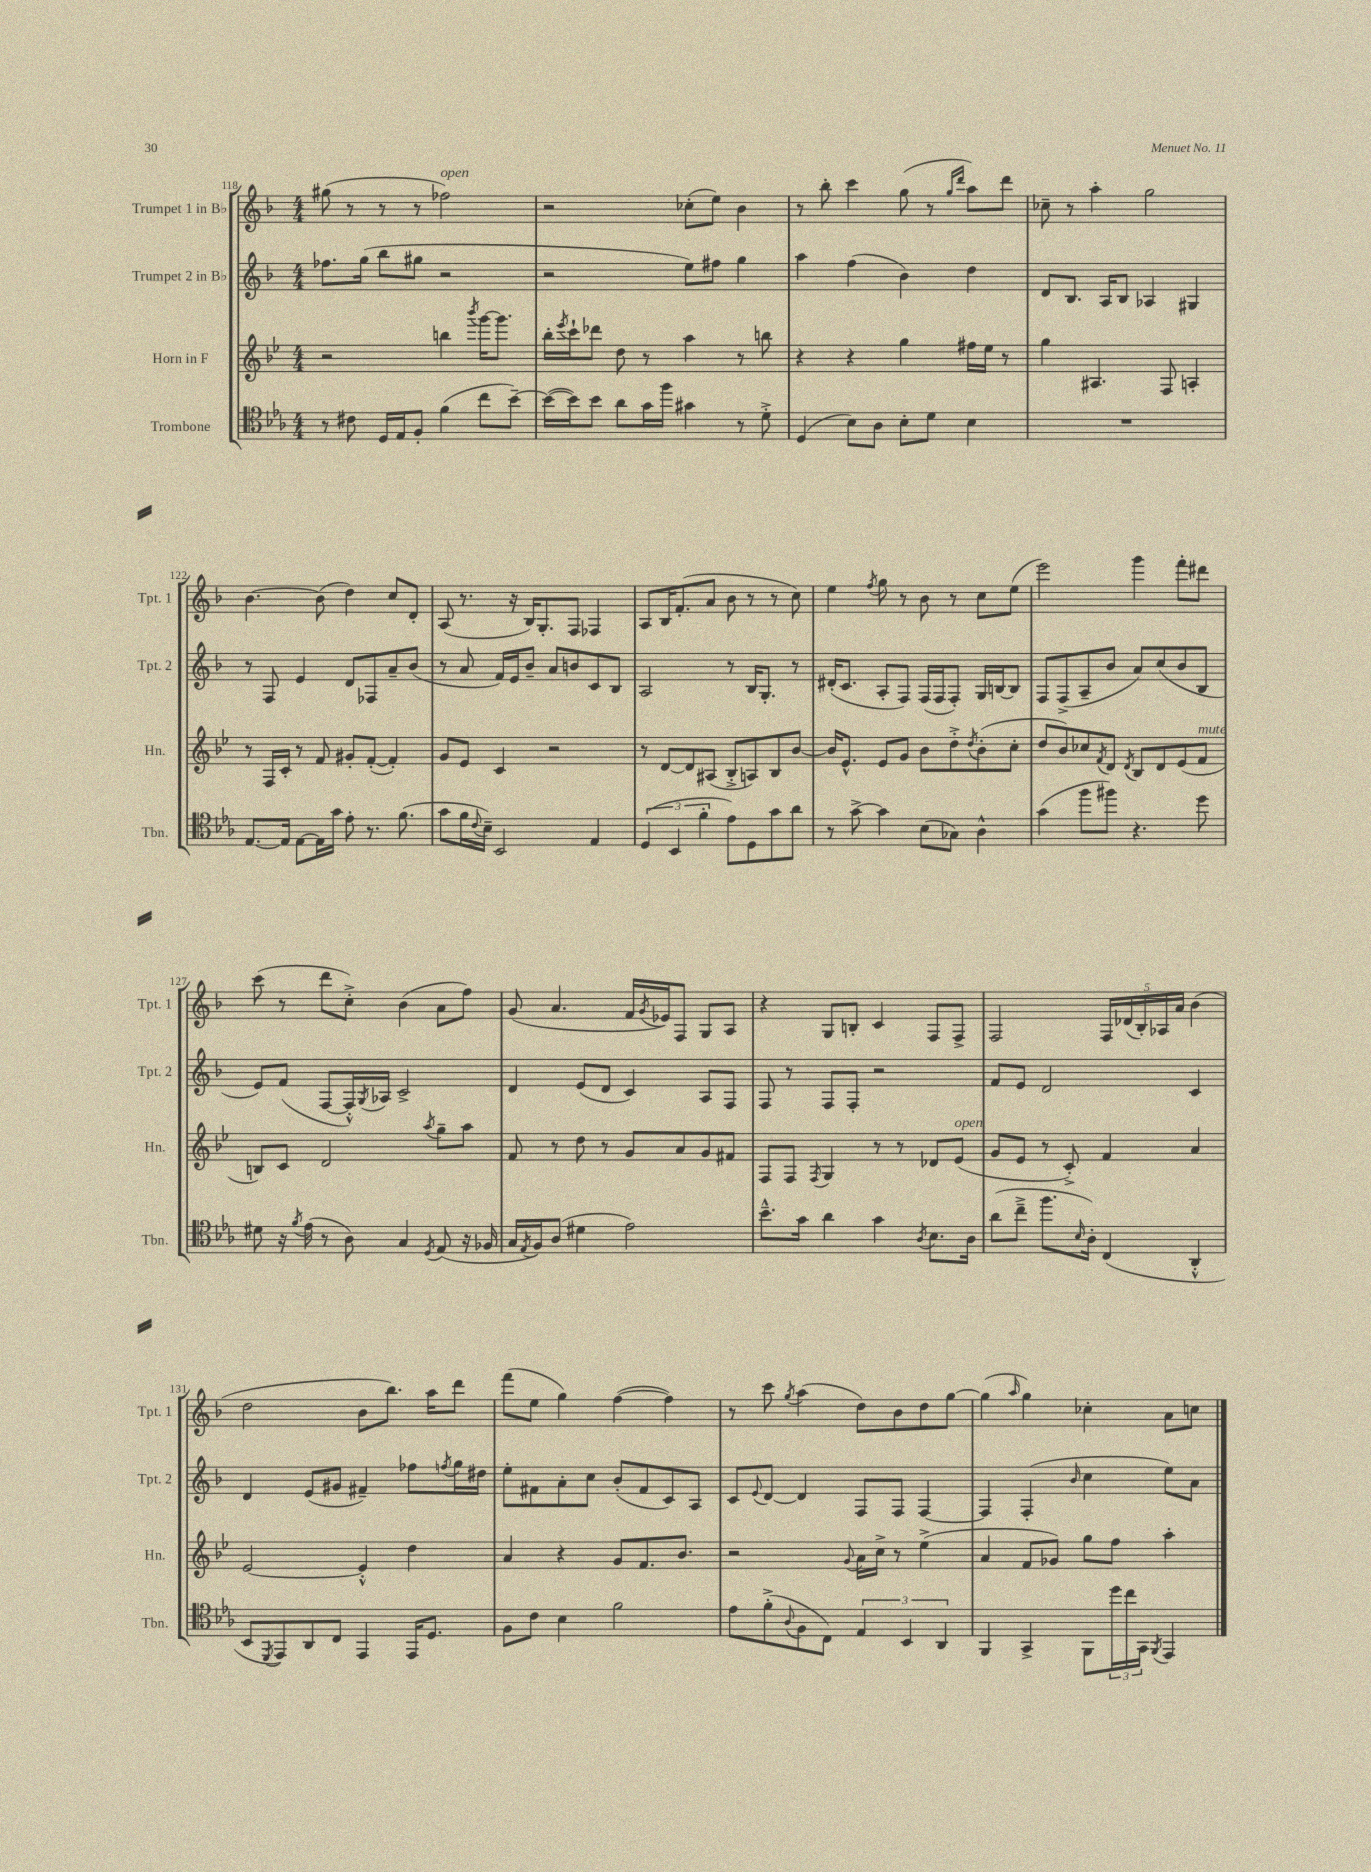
<<
\new StaffGroup <<
\new Staff = "s0" \with { instrumentName = "Trumpet 1 in Bb" shortInstrumentName = "Tpt. 1" } {
    \clef treble \key f \major \numericTimeSignature \time 4/4
    gis''8( r8 r8 r8 fes''2^\markup { \italic "open" }) |
    r2 ces''8-.( e''8) bes'4 |
    r8 bes''8-. c'''4 g''8( r8 \grace { g''16 d'''16 } a''8) d'''8 |
    ces''8-- r8 a''4-. g''2 |
    bes'4.~ bes'8( d''4) c''8 d'8-. |
    a8( r8. r16 bes16) g8.-. f8 fes4 |
    a8 bes16 f'8.-.( a'8 bes'8 r8 r8 c''8) |
    e''4 \acciaccatura { f''8 } g''8 r8 bes'8 r8 c''8 e''8( |
    e'''2) g'''4 f'''8-. dis'''8 |
    c'''8( r8 d'''8 c''8-.->) bes'4( a'8 f''8) |
    g'8( a'4. f'16 \acciaccatura { g'8 } ees'16) f8 g8 a8 |
    r4 g8 b8-. c'4 f8 f8-> |
    f2 \tuplet 5/4 { f16 des'16( bes16-.) aes16 a'16 } bes'4( |
    d''2 bes'8 bes''8.) a''16 d'''8 |
    f'''8( e''8 g''4) f''4~( f''4) |
    r8 c'''8 \acciaccatura { g''8 } a''4( d''8) bes'8 d''8 g''8~ |
    g''4( \grace { a''16 } g''4) ces''4-. a'8 c''8 \bar "|." |
}
\new Staff = "s1" \with { instrumentName = "Trumpet 2 in Bb" shortInstrumentName = "Tpt. 2" } {
    \clef treble \key f \major \numericTimeSignature \time 4/4
    fes''8. g''16( bes''8 gis''8 r2 |
    r2 e''8) fis''8 g''4 |
    a''4 f''4( bes'4) d''4 |
    d'8 bes8. a16 bes8 aes4 gis4 |
    r8 f8 e'4 d'8 fes8 a'8-- bes'8( |
    r8 a'8 f'16) e'16 bes'8-- a'8 b'8 c'8 bes8 |
    a2 r8 bes16 g8.-. r8 |
    dis'16-.( c'8. a8-. f8) f16( f16 f8-.) g16 b16~ b8 |
    f8 f8->( a8-- bes'8 a'8) c''8( bes'8 bes8 |
    e'8) f'8( f8~ f16-.-^) \acciaccatura { g8 } aes16 c'2-> |
    d'4 e'8( d'8 c'4) a8 f8 |
    f8 r8 f8 f8-. r2 |
    f'8 e'8 d'2 c'4 |
    d'4 e'8( gis'8 fis'4--) fes''8 \acciaccatura { f''8 } g''16 dis''16 |
    e''8-. fis'8 a'8-. c''8 bes'8-.( fis'8 c'8) a8 |
    c'8 \appoggiatura { e'8 } d'8~ d'4 f8 f8 f4~ |
    f4 f4-.( \grace { bes'16 } c''4 e''8) a'8 \bar "|." |
}
\new Staff = "s2" \with { instrumentName = "Horn in F" shortInstrumentName = "Hn." } {
    \clef treble \key bes \major \numericTimeSignature \time 4/4
    r2 b''4 \acciaccatura { bes'''8 } g'''16~ g'''8. |
    bes''16-. \acciaccatura { ees'''8 } c'''16-! des'''8 d''8 r8 a''4 r8 b''8 |
    r4 r4 g''4 fis''16 ees''16 r8 |
    g''4 ais4. f8 a4-. |
    r8 f16 c'16-. r8 f'8 gis'8-. f'8~-.( f'4-.) |
    g'8 ees'8 c'4 r2 |
    r8 d'8~ d'8 ais8( bes8-.-> a8) bes8 bes'8~ |
    bes'16 ees'8.-^ ees'8 g'8 bes'8 d''8-.-> \acciaccatura { d''8 } bes'8-.( c''8-. |
    d''8 bes'8) ces''8 \acciaccatura { f'8 } d'8 \acciaccatura { d'8 } bes8 d'8 ees'8( f'8^\markup { \italic "mute" } |
    b8) c'8 d'2 \acciaccatura { a''8 } g''8-- a''8 |
    f'8 r8 d''8 r8 g'8 a'8 g'8 fis'8 |
    f8 f8 \acciaccatura { f8 } g4 r8 r8 des'8 ees'8^\markup { \italic "open" }( |
    g'8 ees'8 r8 c'8-.->) f'4 a'4 |
    ees'2~ ees'4-.-^ d''4 |
    a'4 r4 g'8 f'8. bes'8. |
    r2 \appoggiatura { g'8 } a'16 c''16-> r8 ees''4->( |
    a'4 f'8 ges'8) g''8 f''8 a''4-. \bar "|." |
}
\new Staff = "s3" \with { instrumentName = "Trombone" shortInstrumentName = "Tbn." } {
    \clef tenor \key ees \major \numericTimeSignature \time 4/4
    r8 cis'8 d16 ees16 f8-. f'4( c''8 bes'8~--) |
    bes'16~( bes'16) bes'8 aes'8 g'16 f''16 gis'4 r8 d'8-.-> |
    d4( bes8) aes8 bes8-. d'8 bes4 |
    R1 |
    ees8.~ ees16 ees8~ ees16 g'16 ees'8-. r8. f'8.( |
    g'8 f'16 \appoggiatura { c'8 } bes16--) bes,2 ees4 |
    \tuplet 3/2 { d4( bes,4 f'4-. } ees'8) d8 g'8 aes'8 |
    r8 g'8~-> g'4 bes8( ges8) aes4-^ |
    g'4( f''8 fis''8) r4. d''8 |
    dis'8 r16 \acciaccatura { f'8 } ees'16( r8 aes8) g4 \acciaccatura { d8 } ees8( r16 fes16 |
    g16 \acciaccatura { ees8 } f16) aes8( dis'4 ees'2) |
    bes'8.---^ g'16 aes'4 g'4 \acciaccatura { aes8 } bes8. aes16 |
    aes'8( c''8---> f''8. \grace { bes16 } aes16-.) c4( aes,4-.-^ |
    bes,8 \acciaccatura { d,8 } ees,8) aes,8 c8 ees,4 ees,16 d8. |
    f8 c'8 bes4 f'2 |
    ees'8 f'8-.->( \appoggiatura { aes8 } f8 c8) \tuplet 3/2 { ees4 bes,4 aes,4 } |
    f,4 g,4-> f,8 \tuplet 3/2 { d''16 c''16 g,16 } \acciaccatura { f,8 } ees,4 \bar "|." |
}
>>
>>
\layout { \context { \Score currentBarNumber = #118 } }
